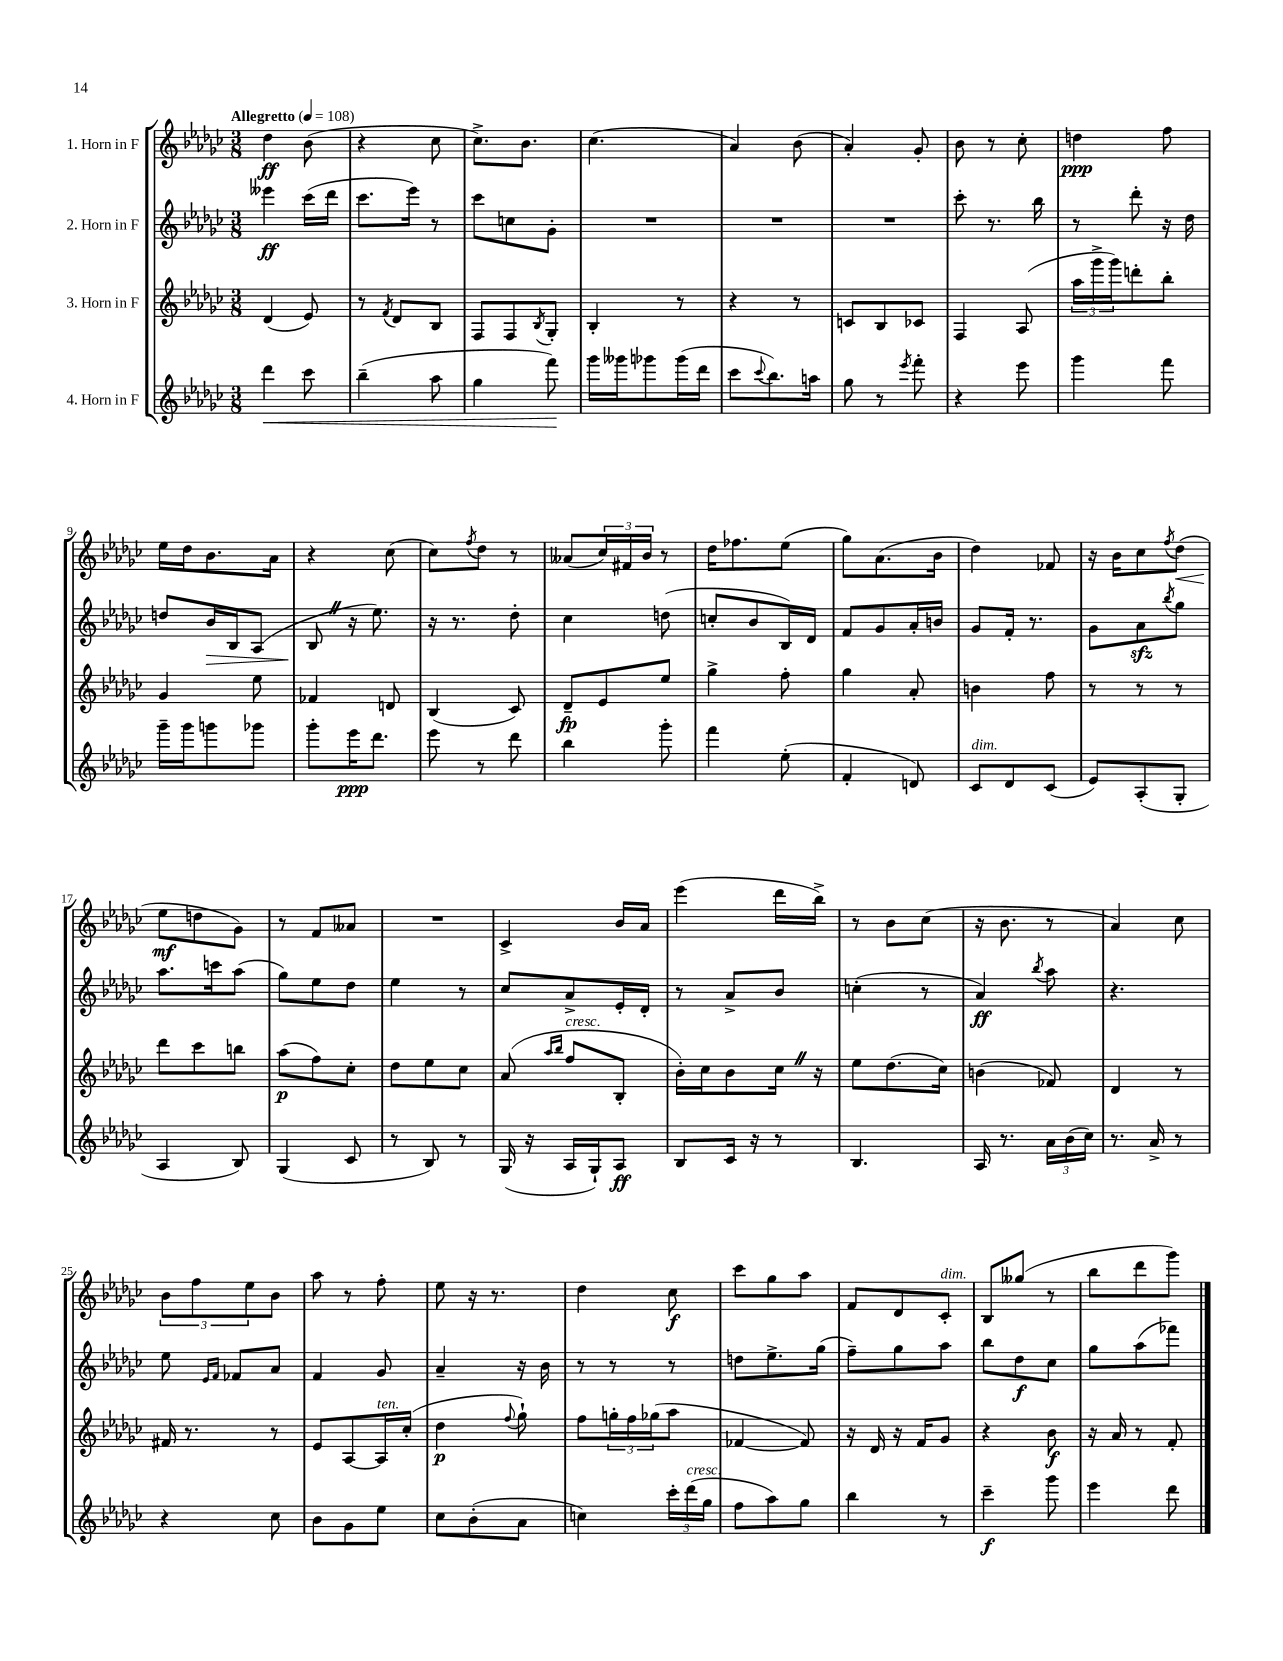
<<
\new StaffGroup <<
\new Staff = "s0" \with { instrumentName = "1. Horn in F" } {
    \clef treble \key ges \major \numericTimeSignature \time 3/8 \tempo "Allegretto" 4 = 108
    des''4\ff bes'8( |
    r4 ces''8 |
    ces''8.->) bes'8. |
    ces''4.( |
    aes'4) bes'8( |
    aes'4-.) ges'8-. |
    bes'8 r8 ces''8-. |
    d''4\ppp f''8 |
    ees''16 des''16 bes'8. aes'16 |
    r4 ces''8( |
    ces''8) \acciaccatura { f''8 } des''8 r8 |
    aeses'8( \tuplet 3/2 { ces''16) fis'16 bes'16 } r8 |
    des''16 fes''8. ees''8( |
    ges''8) aes'8.( bes'16 |
    des''4) fes'8 |
    r16 bes'16 ces''8 \acciaccatura { f''8 } des''8\<( |
    ees''8\mf\! d''8 ges'8) |
    r8 f'8 aeses'8 |
    R4. |
    ces'4-> bes'16 aes'16 |
    ees'''4( des'''16 bes''16->) |
    r8 bes'8 ces''8( |
    r16 bes'8. r8 |
    aes'4) ces''8 |
    \tuplet 3/2 { bes'8 f''8 ees''8 } bes'8 |
    aes''8 r8 f''8-. |
    ees''8 r16 r8. |
    des''4 ces''8\f |
    ces'''8 ges''8 aes''8 |
    f'8 des'8 ces'8-.^\markup { \italic "dim." } |
    bes8 geses''8( r8 |
    bes''8 des'''8 ges'''8) \bar "|." |
}
\new Staff = "s1" \with { instrumentName = "2. Horn in F" } {
    \clef treble \key ges \major \numericTimeSignature \time 3/8
    eeses'''4\ff ces'''16( des'''16 |
    ces'''8. ees'''16) r8 |
    ces'''8 c''8 ges'8-. |
    R4. |
    R4. |
    R4. |
    ces'''8-. r8. bes''16 |
    r8 des'''8-. r16 des''16 |
    d''8 bes'16\> bes16 aes8( |
    bes8\! \once \override BreathingSign.text = \markup { \musicglyph "scripts.caesura.straight" } \breathe r16 ees''8.) |
    r16 r8. des''8-. |
    ces''4 d''8( |
    c''8-. bes'8 bes16) des'16 |
    f'8 ges'8 aes'16-. b'16 |
    ges'8 f'16-. r8. |
    ges'8 aes'8\sfz \acciaccatura { bes''8 } ges''8 |
    aes''8. c'''16 aes''8( |
    ges''8) ees''8 des''8 |
    ees''4 r8 |
    ces''8 aes'8-> ees'16-. des'16-. |
    r8 aes'8-> bes'8 |
    c''4-.( r8 |
    aes'4\ff) \acciaccatura { bes''8 } aes''8 |
    r4. |
    ees''8 \grace { ees'16 f'16 } fes'8 aes'8 |
    f'4 ges'8 |
    aes'4-- r16 bes'16 |
    r8 r8 r8 |
    d''8 ees''8.-> ges''16( |
    f''8--) ges''8 aes''8 |
    bes''8 des''8\f ces''8 |
    ges''8 aes''8( fes'''8) \bar "|." |
}
\new Staff = "s2" \with { instrumentName = "3. Horn in F" } {
    \clef treble \key ges \major \numericTimeSignature \time 3/8
    des'4( ees'8) |
    r8 \acciaccatura { f'8 } des'8 bes8 |
    f8 f8 \acciaccatura { bes8 } ges8-. |
    bes4-. r8 |
    r4 r8 |
    c'8 bes8 ces'8 |
    f4 aes8( |
    \tuplet 3/2 { aes''16 ges'''16-> ges'''16) } d'''8-. bes''8-. |
    ges'4 ees''8 |
    fes'4 d'8 |
    bes4( ces'8) |
    des'8--\fp ees'8 ees''8 |
    ges''4-> f''8-. |
    ges''4 aes'8-. |
    b'4 f''8 |
    r8 r8 r8 |
    des'''8 ces'''8 b''8 |
    aes''8\p( f''8) ces''8-. |
    des''8 ees''8 ces''8 |
    aes'8( \grace { aes''16 bes''16 } f''8^\markup { \italic "cresc." } bes8-. |
    bes'16-.) ces''16 bes'8 ces''16 \once \override BreathingSign.text = \markup { \musicglyph "scripts.caesura.straight" } \breathe r16 |
    ees''8 des''8.( ces''16) |
    b'4( fes'8) |
    des'4 r8 |
    fis'16 r8. r8 |
    ees'8 aes8~ aes16^\markup { \italic "ten." } ces''16-.( |
    des''4\p \appoggiatura { f''8 } ges''8-!) |
    f''8 \tuplet 3/2 { g''16-. f''16 ges''16( } aes''8 |
    fes'4~ fes'8) |
    r16 des'16 r16 f'16 ges'8 |
    r4 bes'8\f |
    r16 aes'16 r8 f'8-. \bar "|." |
}
\new Staff = "s3" \with { instrumentName = "4. Horn in F" } {
    \clef treble \key ges \major \numericTimeSignature \time 3/8
    des'''4\< ces'''8 |
    bes''4--( aes''8 |
    ges''4 f'''8\!) |
    ges'''16 geses'''16 ges'''8 ges'''16( des'''16 |
    ces'''8 \appoggiatura { ces'''8 } bes''8.) a''16 |
    ges''8 r8 \acciaccatura { ees'''8 } f'''8-. |
    r4 ees'''8 |
    ges'''4 f'''8 |
    ges'''16-- ges'''16 g'''8 ges'''8 |
    ges'''8-. ees'''16\ppp des'''8. |
    ees'''8 r8 des'''8 |
    bes''4 ges'''8-. |
    f'''4 ees''8-.( |
    f'4-. d'8) |
    ces'8^\markup { \italic "dim." } des'8 ces'8( |
    ees'8) aes8-.( ges8-. |
    aes4 bes8) |
    ges4( ces'8 |
    r8 bes8) r8 |
    ges16( r16 aes16 ges16-!) aes8\ff |
    bes8 ces'16 r16 r8 |
    bes4. |
    aes16 r8. \tuplet 3/2 { aes'16 bes'16( ces''16) } |
    r8. aes'16-> r8 |
    r4 ces''8 |
    bes'8 ges'8 ees''8 |
    ces''8 bes'8-.( aes'8 |
    c''4) \tuplet 3/2 { ces'''16-. des'''16^\markup { \italic "cresc." }( ges''16 } |
    f''8 aes''8) ges''8 |
    bes''4 r8 |
    ces'''4--\f ges'''8 |
    ees'''4 des'''8 \bar "|." |
}
>>
>>
